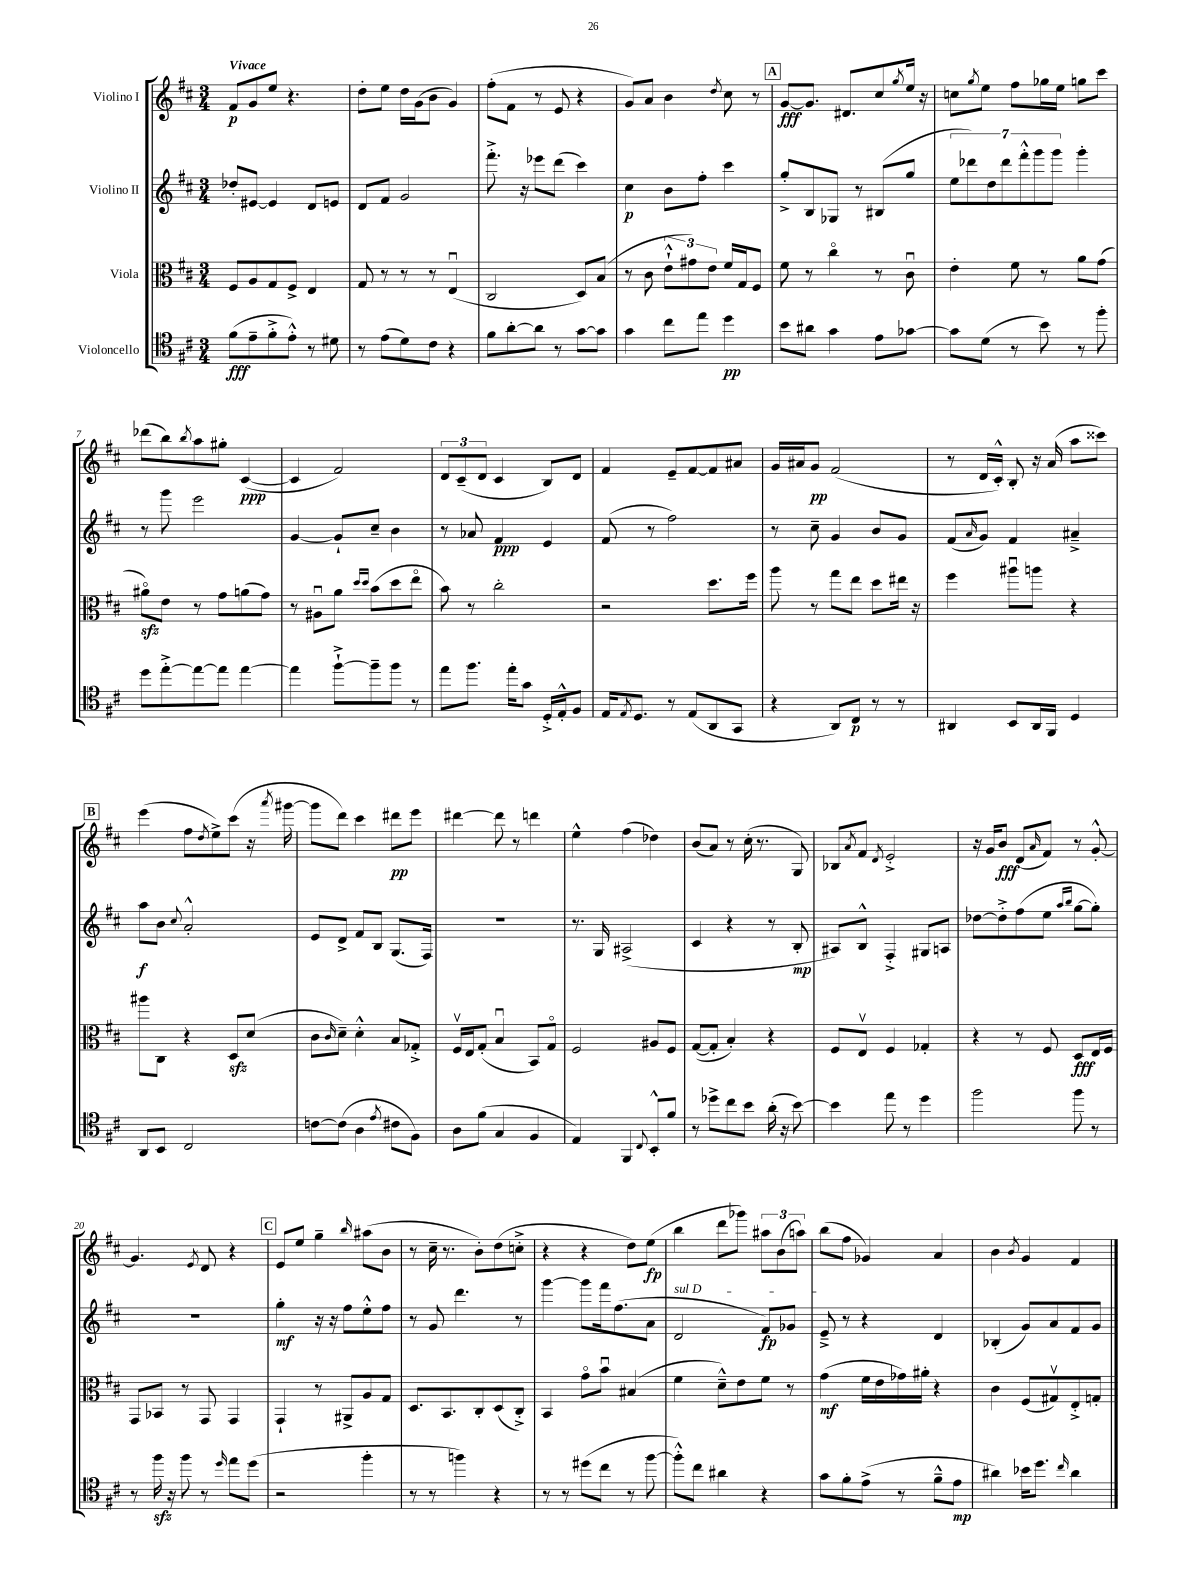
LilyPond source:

<<
\new StaffGroup <<
\new Staff = "s0" \with { instrumentName = "Violino I" } {
    \clef treble \key d \major \numericTimeSignature \time 3/4 \tempo "Vivace"
    fis'8\p g'8 e''8 r4. |
    d''8-. e''8 d''16 g'16( b'8 g'4) |
    fis''8-.( fis'8 r8 e'8 r4 |
    g'8) a'8 b'4 \acciaccatura { d''8 } cis''8 r8 |
    \mark \markup { \box "A" } g'8~\fff g'8. dis'8. cis''8 \acciaccatura { g''8 } e''16 r16 |
    c''8 \acciaccatura { g''8 } e''8 fis''8 ges''16 e''16 g''8 cis'''8 |
    des'''8( b''8) \acciaccatura { b''8 } a''8 gis''8-. cis'4~\ppp( |
    cis'4 fis'2) |
    \tuplet 3/2 { d'8 cis'8--( d'8 } cis'4 b8) d'8 |
    fis'4 e'8-- fis'8~ fis'8 ais'8 |
    g'16 ais'16 g'8\pp fis'2( |
    r8 d'16 cis'16-.-^) b8-. r16 a'16( a''8 cisis'''8) |
    \mark \markup { \box "B" } e'''4( fis''8 \acciaccatura { d''8 } e''8->) cis'''8( r16 \acciaccatura { a'''8 } gis'''16~ |
    gis'''8 d'''8) cis'''4 dis'''8\pp e'''8 |
    dis'''4~ dis'''8 r8 d'''4 |
    e''4-^ fis''4( des''4) |
    b'8( a'8) r8 cis''16-.( r8. g8) |
    bes8 \acciaccatura { a'8 } fis'8 \acciaccatura { d'8 } e'2-.-> |
    r16 g'16 b'8\fff d'8( \grace { a'16 } fis'8) r8 g'8~-.-^ |
    g'4. \acciaccatura { e'8 } d'8 r4 |
    \mark \markup { \box "C" } e'8 e''8 g''4-- \grace { b''16 } ais''8( b'8 |
    r8 cis''16-- r8. b'8-.) d''8( c''8-.-> |
    r4 r4 d''8) e''8\fp( |
    b''4 d'''8 ges'''8) \tuplet 3/2 { ais''8 b'8( a''8) } |
    b''8( fis''8 ges'4) a'4 |
    b'4 \acciaccatura { b'8 } g'4 fis'4 \bar "|." |
}
\new Staff = "s1" \with { instrumentName = "Violino II" } {
    \clef treble \key d \major \numericTimeSignature \time 3/4
    des''8-. eis'8~ eis'4 d'8 e'8 |
    d'8 fis'8 g'2 |
    fis'''8.-.-> r16 ees'''8 d'''8( cis'''4) |
    cis''4\p b'8 fis''8-. cis'''4 |
    \mark \markup { \box "A" } g''8-.-> b8 ges8 r8 bis8( g''8 |
    \tuplet 7/4 { e''8 des'''8) d''8 des'''8 fis'''8-.-^ g'''8 g'''8 } g'''4-. |
    r8 g'''8 e'''2 |
    g'4~ g'8-! cis''8-- b'4 |
    r8 aes'8 fis'4\ppp e'4 |
    fis'8( r8 fis''2) |
    r8 cis''8-- g'4 b'8 g'8 |
    fis'8( \grace { a'16 } g'8) fis'4 ais'4---> |
    \mark \markup { \box "B" } a''8\f b'8 \appoggiatura { cis''8 } a'2-.-^ |
    e'8 d'8-> fis'8 b8 g8.( fis16) |
    r2. |
    r8. g16 ais2->( |
    cis'4 r4 r8 b8-.\mp |
    ais8) b8-^ fis4-.-> gis8 a8 |
    des''8~ des''8-.-> fis''8( e''8 \grace { a''16 b''16 } g''8~ g''8-.) |
    R2. |
    \mark \markup { \box "C" } g''4-.\mf r16 r16 fis''8 e''8-.-^ fis''8 |
    r8 g'8 d'''4. r8 |
    g'''4~ g'''8 fis'''16 fis''8.( a'8 |
    \once \override TextSpanner.bound-details.left.text = \markup { \italic "sul D" } d'2\startTextSpan fis'8\fp) ges'8 |
    e'8--->\stopTextSpan r8 r4 d'4 |
    bes4-.( g'8) a'8 fis'8 g'8 \bar "|." |
}
\new Staff = "s2" \with { instrumentName = "Viola" } {
    \clef alto \key d \major \numericTimeSignature \time 3/4
    fis8 a8 g8 fis8-> e4 |
    g8 r8 r8 r8 e4\downbow( |
    cis2 d8) b8( |
    r8 cis'8 \tuplet 3/2 { e'8-!-^ gis'8) e'8 } fis'16 g16 fis8 |
    \mark \markup { \box "A" } fis'8 r8 cis''4\flageolet r8 cis'8\downbow |
    e'4-. fis'8 r8 a'8 g'8( |
    ais'8\flageolet\sfz) e'8 r8 g'8 a'8( g'8) |
    r8 ais8\downbow a'8 \grace { d''16 d''16 } b'8( d''8 e''8\flageolet |
    b'8) r8 cis''2-. |
    r2 d''8. fis''16 |
    a''8 r8 g''8 e''8 d''8 eis''16 r16 |
    fis''4 ais''8\downbow a''8 r4 |
    \mark \markup { \box "B" } ais''8 cis8 r4 d8\sfz d'8( |
    cis'8 \grace { cis'16 } d'8--) d'4-.-^ b8 ges8-.-> |
    fis16\upbow e16 g8-.( b4\downbow b,8) g8\flageolet |
    fis2 ais8 fis8 |
    g8~( g8-. b4-.) r4 |
    fis8 e8\upbow fis4 ges4-. |
    r4 r8 fis8 d8\fff e16 fis16 |
    g,8 bes,8 r8 g,8 g,4 |
    \mark \markup { \box "C" } g,4-! r8 ais,8-> a8 g8 |
    d8. b,8. cis8-. d8( cis8-.->) |
    b,4 g'8\flageolet b'8\downbow bis4( |
    fis'4 d'8---^) e'8 fis'8 r8 |
    g'4\mf( fis'16 e'16 ges'16) ais'16-. r4 |
    cis'4 fis8( gis8\upbow) e8-.-> g8-. \bar "|." |
}
\new Staff = "s3" \with { instrumentName = "Violoncello" } {
    \clef tenor \key d \major \numericTimeSignature \time 3/4
    fis'8\fff( e'8-- fis'8-.-> e'8-.-^) r8 dis'8 |
    r8 e'8( d'8) cis'8 r4 |
    fis'8 a'8~-. a'8 r8 g'8~ g'8 |
    g'4 cis''8 e''8 d''4\pp |
    \mark \markup { \box "A" } b'8 ais'8 g'4 e'8 ges'8~ |
    ges'8 d'8( r8 b'8) r8 fis''8-. |
    d''8 e''8~-.-> e''8~ e''8 e''4~ |
    e''4 fis''8~-!-> fis''8-- fis''8 r8 |
    e''8 fis''8. e''16-. g'8 d16-.-> e16-.-^ fis8 |
    e16 \acciaccatura { e8 } d8. r8 e8( a,8 g,8 |
    r4 a,8) cis8\p r8 r8 |
    ais,4 b,8 ais,16 fis,16 d4 |
    \mark \markup { \box "B" } a,8 b,8 cis2 |
    c'8~ c'8( a4 \acciaccatura { e'8 } cis'8 fis8) |
    a8 fis'8( g4 fis4 |
    e4) fis,4 \appoggiatura { cis8 } b,8-.-^ fis'8 |
    r8 des''8-> cis''8 b'8 a'16-.( r16 b'8~) |
    b'4 e''8 r8 d''4 |
    fis''2 fis''8 r8 |
    r8 fis''16\sfz r16 fis''8 r8 \grace { d''16 } e''8 d''8( |
    \mark \markup { \box "C" } r2 fis''4-. |
    r8 r8 f''4) r4 |
    r8 r8 dis''8( cis''8 r8 fis''8~ |
    fis''8-.-^) cis''8 ais'4 r4 |
    g'8 fis'8-. e'8->( r8 fis'8---^ e'8\mp |
    ais'4) bes'16 d''8. \grace { cis''16 } ais'4 \bar "|." |
}
>>
>>
